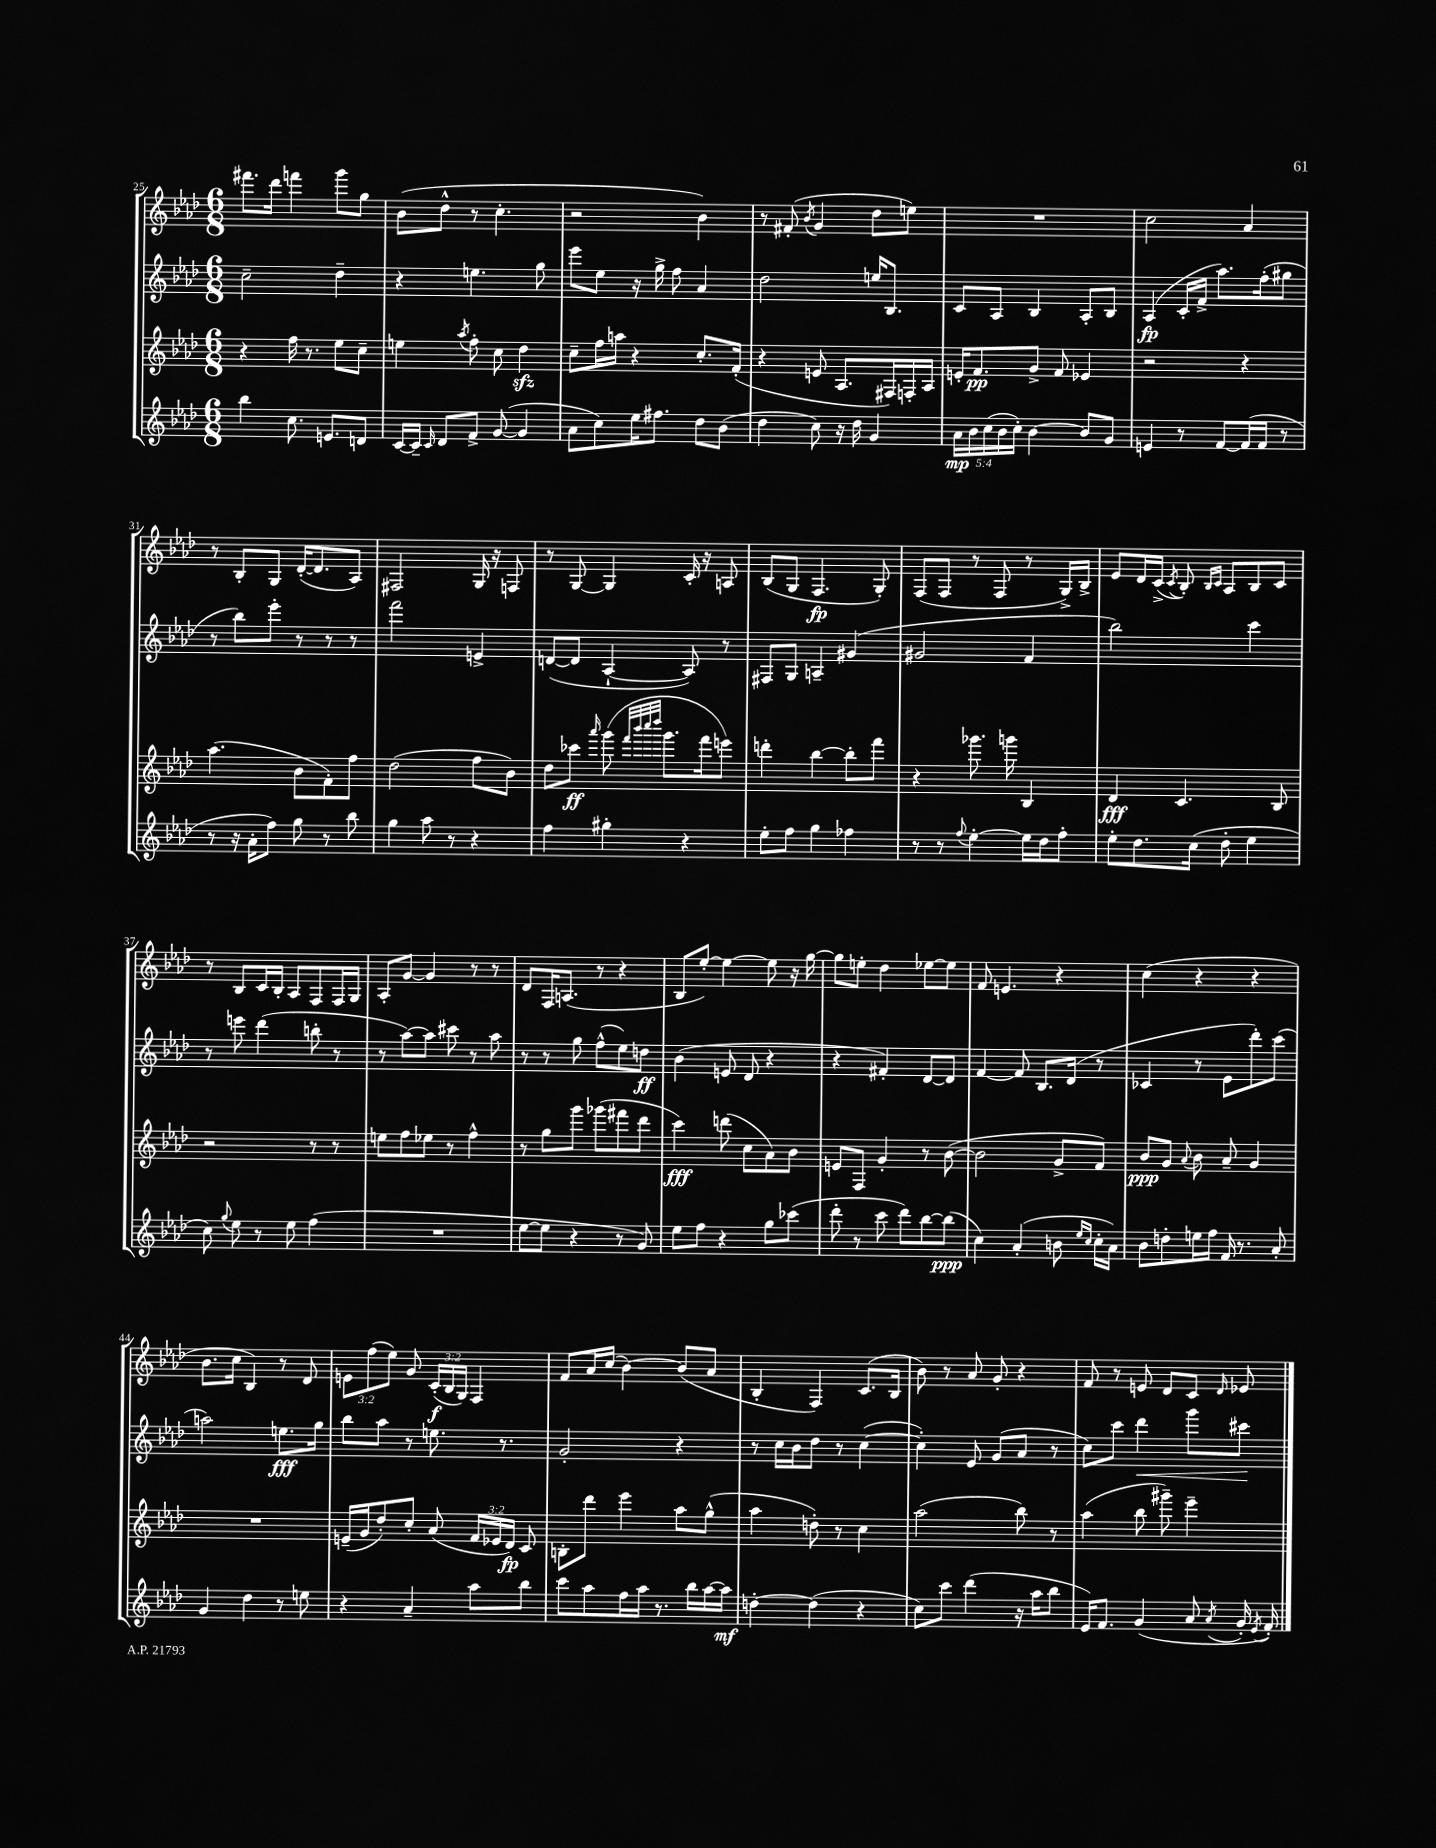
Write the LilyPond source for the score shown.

<<
\new StaffGroup <<
\new Staff = "s0" {
    \clef treble \key aes \major \numericTimeSignature \time 6/8 \override Staff.TupletNumber.text = #tuplet-number::calc-fraction-text
    \autoBeamOff fis'''8.[ des'''16] f'''4 g'''8[ g''8] |
    bes'8[( des''8]-^ r8 c''4.-. |
    r2 bes'4) |
    r8 fis'8-.( \acciaccatura { bes'8 } g'4 des''8[ e''8]) |
    R2. |
    c''2 aes'4 |
    r8 bes8[-. g8] des'16[~-.( des'8. aes8]) |
    fis2 g16 r16 f8 |
    r8 g8~ g4 c'16-. r16 a8 |
    bes8[( g8] f4.\fp g8-.) |
    f8[( f8] r8 f8 r8 g16[->) bes16]-> |
    ees'8[ des'16 c'16]->( \acciaccatura { c'8 } bes8-.) \grace { bes16[ c'16] } aes8[ bes8 c'8] |
    r8 bes8[ c'16 bes16]-. aes8[ f8 f16 g16] |
    aes8[-. g'8]~ g'4 r8 r8 |
    des'8[ f16 a8.]( r8 r4 |
    bes8[ ees''8]~-.) ees''4~ ees''8 r16 g''16~ |
    g''8[ e''8]-. des''4 ees''8[~ ees''8] |
    f'8 e'4. r4 |
    c''4( r4 r4 |
    bes'8.[ c''16] bes4) r8 des'8 |
    \tuplet 3/2 { e'8[ f''8( ees''8]) } g'8 \tuplet 3/2 { c'16[-.\f( bes16 g16]) } f4 |
    f'8[ aes'16 c''16]( bes'4~) bes'8[( aes'8] |
    bes4-. f4) c'8.[( bes16] |
    bes'8) r8 aes'8 g'8-. r4 |
    f'8 r8 e'8 des'8[ c'8] \grace { des'16 } ees'8 \bar "|." |
}
\new Staff = "s1" {
    \clef treble \key aes \major \numericTimeSignature \time 6/8
    \autoBeamOff c''2-- des''4-- |
    r4 e''4. g''8 |
    ees'''8[ ees''8] r16 g''16-> f''8 aes'4 |
    des''2 e''16[ bes8.] |
    c'8[ aes8] bes4 aes8[-. bes8] |
    aes4\fp( c'16[-. f'16]-> aes''8.[) f''16-.( gis''8] |
    r8 bes''8[) ees'''8]-. r8 r8 r8 |
    f'''2 e'4-> |
    d'8[~( d'8] aes4~-! aes8) r8 |
    fis8[ g8] a4-- gis'4( |
    gis'2 f'4 |
    bes''2) c'''4 |
    r8 e'''8 des'''4( b''8-. r8 |
    r8 aes''8[~) aes''8] cis'''8 r8 aes''8 |
    r8 r8 g''8 f''8[-^( ees''8) d''8]\ff |
    bes'4( e'8 des'8 r4 |
    r4 fis'4-.) des'8[~ des'8] |
    f'4~ f'8 bes8.[ des'16]( r8 |
    ces'4 r8 ees'8[ des'''8-.) c'''8]( |
    a''2) e''8.[\fff g''16] |
    bes''8[ aes''8] r8 e''8. r8. |
    g'2-. r4 |
    r8 c''16[ bes'16 des''8] r8 c''4~( |
    c''4-.) ees'8 g'8[( aes'8] r8 |
    c''8[) c'''8] des'''4\< g'''8[ cis'''8]\! \bar "|." |
}
\new Staff = "s2" {
    \clef treble \key aes \major \numericTimeSignature \time 6/8 \override Staff.TupletNumber.text = #tuplet-number::calc-fraction-text
    \autoBeamOff r4 f''16 r8. ees''8[ c''8]-- |
    e''4 \acciaccatura { aes''8 } f''8-. c''8 des''4\sfz |
    c''8[-- f''16 a''16] r4 c''8.[-. f'16]-.( |
    r4 e'8 aes8.[ fis16) f16-. aes16] |
    e'16[-. f'8.\pp g'8]-> f'8 ees'4 |
    r2 r4 |
    aes''4.( bes'8[ f'8-.) f''8] |
    des''2( f''8[ bes'8]) |
    des''8[ ces'''8]\ff \grace { aes'''16 } g'''8( \grace { f'''32[ bes'''32 c''''32 des''''32] } g'''8.[ f'''16 e'''8]) |
    d'''4-. bes''4~ bes''8[-. f'''8] |
    r4 ges'''8. g'''16 bes4 |
    des'4\fff c'4. bes8 |
    r2 r8 r8 |
    e''8[ f''8 ees''8] r8 f''4-^ |
    r8 g''8[ g'''8] ges'''8[( fis'''8 des'''8] |
    c'''4\fff) d'''8( c''8[ aes'8) bes'8] |
    e'8[ f8] g'4-. r8 bes'8~( |
    bes'2 g'8[-> f'8]) |
    bes'8[\ppp g'8] \appoggiatura { aes'8 } bes'8 aes'8-- g'4 |
    R2. |
    e'16[--( g'16 des''8-.) c''8]-. aes'8( \tuplet 3/2 { f'16[ ees'16 des'16]\fp) } c'8 |
    b8[-. des'''8] ees'''4 aes''8[ g''8]-^( |
    aes''4 d''8-.) r8 c''4 |
    aes''2( bes''8) r8 |
    aes''4( bes''8 gis'''8--) ees'''4-- \bar "|." |
}
\new Staff = "s3" {
    \clef treble \key aes \major \numericTimeSignature \time 6/8 \override Staff.TupletNumber.text = #tuplet-number::calc-fraction-text
    \autoBeamOff bes''4 c''8. e'8.[ d'8] |
    c'16[~ c'16]-- \grace { c'16 } des'8[ f'8]-> g'8~( g'4 |
    aes'8[ c''8) ees''16 fis''8.] des''8[ bes'8]( |
    des''4 c''8) r16 des''16 g'4 |
    \tuplet 5/4 { aes'16[\mp bes'16 c''16( bes'16 c''16]-.) } bes'4~ bes'8[ g'8] |
    e'4 r8 f'8[~ f'16( f'16] r8 |
    r8 r16 aes'16[-. f''8]) g''8 r8 bes''8 |
    g''4 aes''8 r8 r4 |
    f''4 gis''4-. r4 |
    ees''8[-. f''8] g''4 fes''4 |
    r8 r8 \appoggiatura { f''8 } ees''4~-. ees''16[ des''16 f''8]-. |
    ees''8[-. des''8. c''16]( des''8-. ees''4 |
    c''8) \appoggiatura { g''8 } ees''8 r8 ees''8 f''4( |
    R2. |
    ees''8[~ ees''8] r4 r8 g'8) |
    ees''8[ f''8] r4 g''8[ ces'''8]( |
    des'''8-. r8 c'''8 des'''8[) bes''8~ bes''8]\ppp( |
    c''4) aes'4-.( b'8 \grace { ees''16[ c''16] } c''16[-. aes'16]) |
    bes'8[ d''8-. e''16 f''16] f'16 r8. aes'8-. |
    g'4 des''4 r8 e''8 |
    r4 aes'4-- aes''8[ bes''8] |
    c'''8[ aes''8 f''16 aes''16] r8. bes''16[ aes''16~ aes''16]\mf |
    d''4~-. d''4( r4 |
    c''8[) c'''8] des'''4( r16 aes''16[ bes''8] |
    ees'16[) f'8.] g'4( aes'8 \acciaccatura { aes'8 } g'16-. \acciaccatura { ees'8 } f'16-.) \bar "|." |
}
>>
>>
\layout { \context { \Score currentBarNumber = #25 } }
